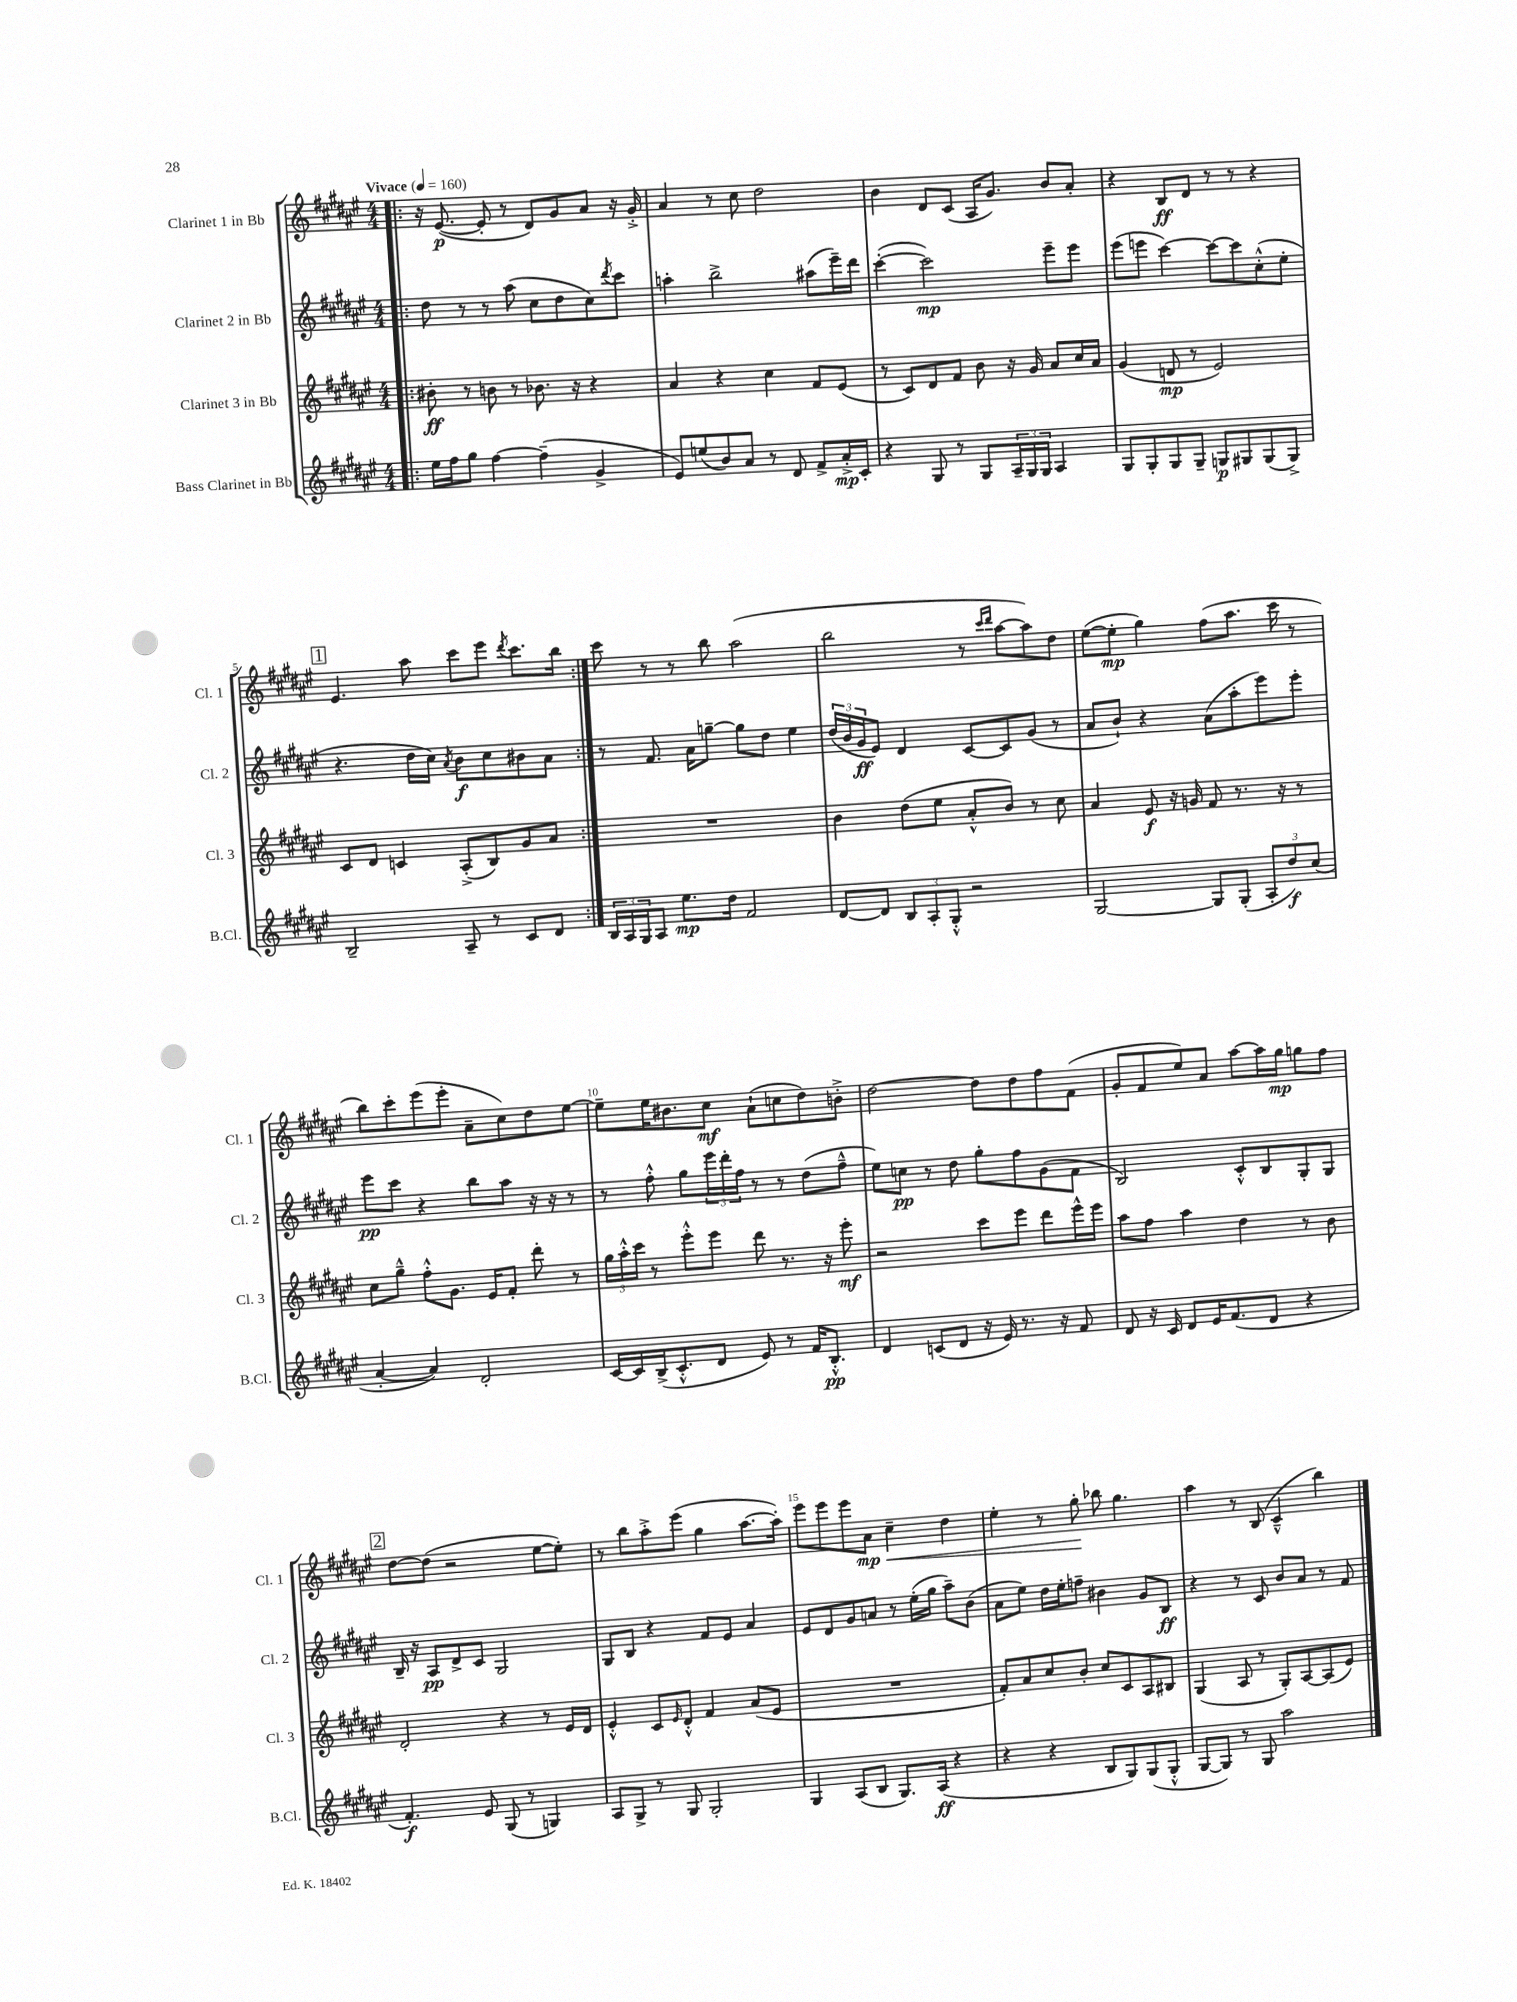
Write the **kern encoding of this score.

**kern	**kern	**kern	**kern
*staff4	*staff3	*staff2	*staff1
*clefG2	*clefG2	*clefG2	*clefG2
*k[f#c#g#d#a#e#]	*k[f#c#g#d#a#e#]	*k[f#c#g#d#a#e#]	*k[f#c#g#d#a#e#]
*M4/4	*M4/4	*M4/4	*M4/4
*MM160	*MM160	*MM160	*MM160
=!|:	=!|:	=!|:	=!|:
16ee#\LL	8b#'\	8dd#\	16r
16ff#\J	.	.	([8.e#/
8gg#\J	8r	8r	.
[4ff#\	8b\	8r	8e#'/]
.	8r	(8aa#\	8r
(4ff#~\]	8.b-\	8cc#\L	8d#/L)
.	.	8dd#\	8g#/
.	16r	.	.
4g#^/	4r	8cc#\)	8a#/J
.	.	8qddd#/	.
.	.	8ccc#\J	16r
.	.	.	16g#'^/
=	=	=	=
8e#/L)	4a#/	4aa'\	4a#/
(8ee/	.	.	.
8b/)	4r	2bb^\	8r
8a#/J	.	.	8cc#\
8r	4cc#\	.	2dd#\
8d#/	.	.	.
8f#^/L	8f#/L	(8aa#\L	.
16a#'^/L	(8e#/J	16eee#~\L)	.
16c#'/JJ	.	16ddd#\JJ	.
=	=	=	=
4r	8r	([4ccc#'\	4b\
.	8c#/L)	.	.
8G#/	8d#/	2ccc#\])	8d#/L
8r	8f#/J	.	(8c#/J
8G#/L	8b\	.	16A#/LK
.	.	.	8.g#/J)
24A#~/L	16r	.	.
24G#/	.	.	.
.	16g#/	.	.
24G#/JJ	.	.	.
4A#/	8a#/L	8eee#~\L	8b/L
.	16cc#/L	8eee#\J	8a#'/J
.	16a#/JJ	.	.
=	=	=	=
8G#/L	(4g#/	(8eee#\L	4r
8G#'/	.	8eee\J	.
8G#/	8d/	[4ccc#\)	8B/L
8G#~/J	8r	.	8d#/J
8G/L	2e#/)	8ccc#\_L	8r
8G#/	.	8ccc#\]	8r
(8G#/	.	(8cc#'^^\	4r
8G#^/J)	.	8ee#'\J	.
=	=	=	=
2B~/	8c#/L	4.r	4.e#/
.	8d#/J	.	.
.	4c/	.	.
.	.	16dd#\LL	8aa#\
.	.	16cc#\JJ)	.
.	.	8qa#/	.
8A#~/	(8A#'^/L	8b\L	8ccc#\L
8r	8B/)	8cc#\	8eee#\J
.	.	.	8qddd#/
8c#/L	8g#/	8b#\	8.ccc#\L
8d#/J	8a#/J	8a#\J	.
.	.	.	16bb\Jk
=:|!	=:|!	=:|!	=:|!
24B/LL	1r	8r	8ccc#\
24A#/	.	.	.
24G#/J	.	.	.
8A#/J	.	8.f#/	8r
8.ee#\L	.	.	8r
.	.	16a#\LK	.
.	.	[8gg~\J	8bb\
16dd#\Jk	.	.	.
2f#/	.	8gg\]L	(2aa#\
.	.	8dd#\J	.
.	.	4ee#\	.
=	=	=	=
[8d#/L	4b\	(24dd#/LL	2bb\
.	.	24b/	.
.	.	24g#/J	.
8d#/]J	.	8e#/J)	.
12B/L	(8dd#\L	4d#/	.
12A#'/	.	.	.
.	8ee#\J	.	.
12G#'^^/J	.	.	.
2r	8a#'^^/L	[8c#/L	8r
.	.	.	16qqccc#/LL
.	.	.	16qqddd#/JJ
.	8b/J)	8c#/]	[8aa#\L
.	8r	(8g#/J	8aa#\])
.	8cc#\	8r	8dd#\J
=	=	=	=
[2G#/	4a#/	8a#/L	([8ee#\L
.	.	8b`/J)	8ee#'\]J
.	8e#/	4r	4gg#\)
.	16r	.	.
.	16g/	.	.
8G#/]L	8f#/	(8a#\L	(8ff#\L
(8G#'/J	8.r	8aa#'\	8.aa#\J
12A#'/L	.	8eee#\)	.
.	16r	.	16ccc#\
12dd#/)	.	.	.
.	8r	8eee#'\J	8r
(12cc#/J	.	.	.
=	=	=	=
[4a#'/	8cc#\L	8eee#\L	8bb\L)
.	8gg#~^^\J	8ccc#\J	8ccc#'\
4a#/])	8ff#'^^\L	4r	(8eee#\
.	8.g#\J	.	8eee#'\J
2d#'/	.	8bb\L	8a#~\L
.	16e#/LK	.	.
.	8f#'/J	8aa#\J	8cc#\)
.	8ddd#'\	16r	8dd#\
.	.	16r	.
.	8r	8r	[8ee#\J
=	=	=	=
[16c#/LL	24gg#\LL	8r	8ee#~\]L
.	24aa#'^^\	.	.
16c#/]	.	.	.
.	24ccc#\JJ	.	.
(16B^/J	8r	8ff#'^^\	16ee#\K
8.c#'^^/	.	.	8.b#\
.	8eee#'^^\L	8gg#\L	.
8d#/J	8eee#\J	24eee#\L	8cc#\J
.	.	24ddd#'\	.
.	.	24ff#\JJ	.
8e#/)	8ddd#\	8r	(8a#`\L
8r	8.r	8r	8cc\
16f#/LK	.	(8dd#\L	8dd#\)
8.B'^^/J	16r	.	.
.	8eee#'\	8ff#~^^\J	8b'^\J
=	=	=	=
4d#/	2r	8ee#\L)	[2dd#\
.	.	8cc\J	.
(8c/L	.	8r	.
8d#/J	.	8dd#\	.
16r	8ccc#\L	8gg#'\L	8dd#\]L
16e#/)	.	.	.
8.r	8eee#\J	8ff#\	8dd#\
.	8ddd#\L	(8g#\	8ff#\
16r	.	.	.
8f#/	16eee#^^\L	8f#\J	(8f#\J
.	16eee#\JJ	.	.
=	=	=	=
8d#/	8aa#\L	2B/)	8g#'/L
16r	8ff#\J	.	8f#/
16c#/	.	.	.
8d#/L	4aa#\	.	8ee#/)
16e#/K	.	.	8a#/J
(8.f#/	.	.	.
.	4dd#\	8c#'^^/L	[8aa#\L
8d#/J	.	8B/	16aa#\]L
.	.	.	16gg#\JJ
4r	8r	8G#'/	8gg\L
.	8b\	8G#/J	8ff#\J
=	=	=	=
4.f#'/)	2d#'/	16B~/	[8dd#\L
.	.	16r	.
.	.	8A#/L	(8dd#\]J
.	.	8d#^/	2r
8e#/	.	8c#/J	.
(8G#/	4r	2G#/	.
8r	.	.	.
4G/)	8r	.	[8ee#\L
.	16e#/LL	.	8ee#'\]J)
.	16d#/JJ	.	.
=	=	=	=
8A#/L	4e#'^^/	8G#/L	8r
8G#^/J	.	8B/J	8bb\L
8r	8c#/L	4r	8aa#'^\
.	16qqe#/	.	.
8G#/	8d#'^^/J	.	(8eee#\J
2G#'/	4f#/	8f#/L	4gg#\
.	.	8e#/J	.
.	(8a#/L	4a#/	[8.aa#\L
.	8e#/J	.	.
.	.	.	16aa#'\]Jk)
=	=	=	=
4G#/	1r	8e#/L	8eee#\L
.	.	8d#/	8eee#\
(8A#/L	.	8g#/	8eee#\
8B/J	.	8a/J	8a#\J
8.G#/L)	.	8r	4cc#~\
.	.	(16ee#'\LL	.
(16A#/Jk	.	16gg#\JJ	.
4r	.	8aa#~\L)	4dd#\
.	.	(8b\J	.
=	=	=	=
4r	8f#'/L)	8a#\L	4ee#'\
.	8a#/	8ee#\J)	.
4r	8cc#/	16dd#\LL	8r
.	.	16ee#'\J	.
.	8b'/J	8ff~\J	8gg#'\
8B/L	8cc#/L	4b#\	8bb-\
8G#/)	8c#/	.	4.gg#\
(8G#/	8A#/	8g#/L	.
8G#'^^/J	8B#/J	8B/J	.
=	=	=	=
[8G#/L	(4G#/	4r	4aa#\
8G#/]J)	.	.	.
8r	8A#/	8r	8r
8G#/	8r	8c#/	(8B/
2aa#\	8G#'/L)	8b/L	4c#~^^/
.	[8A#/	8a#/J	.
.	(8A#/]	8r	4bb\)
.	8e#/J)	8f#/	.
==	==	==	==
*-	*-	*-	*-
